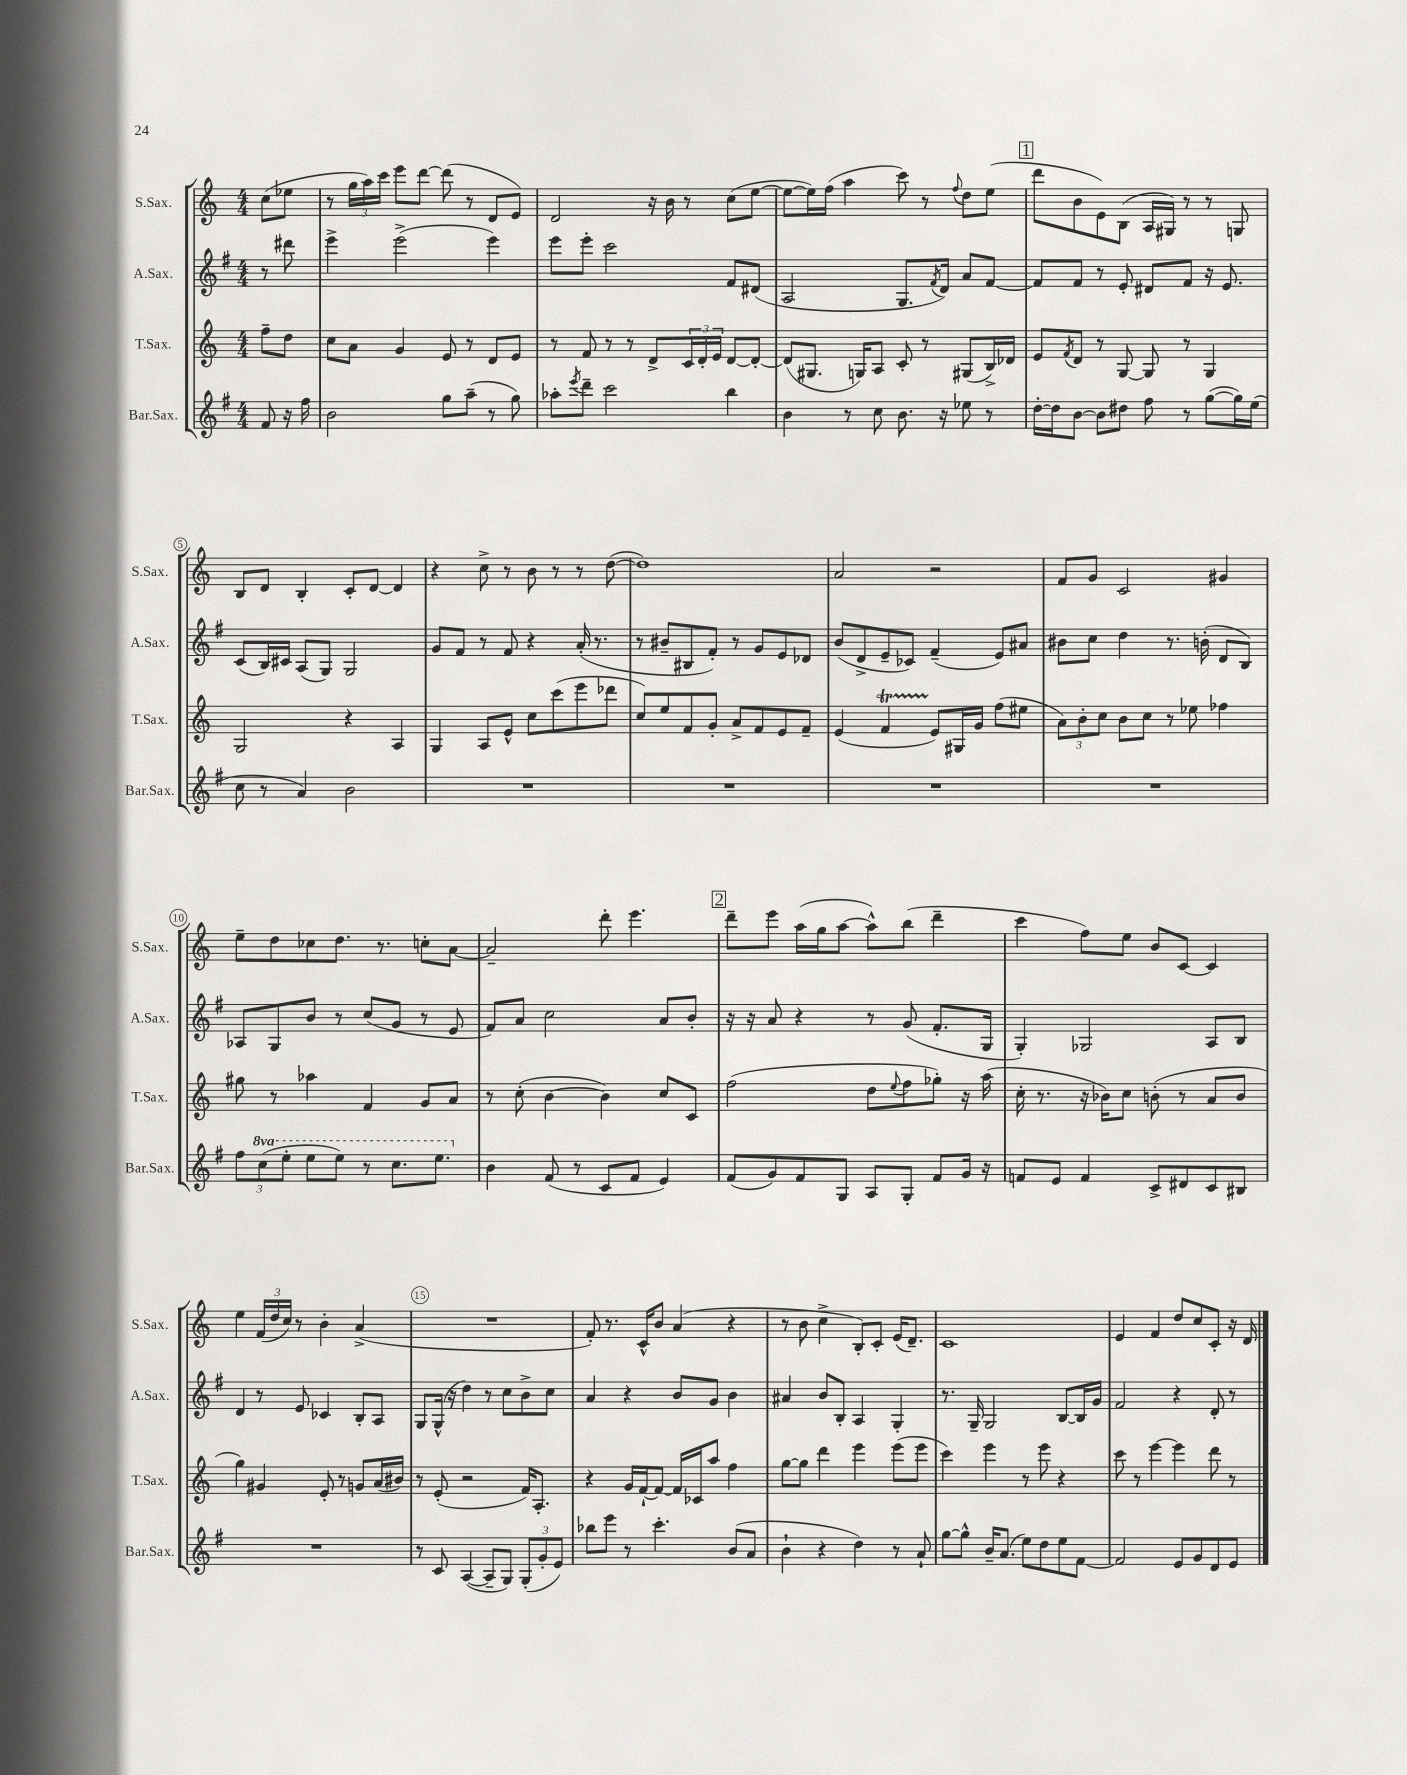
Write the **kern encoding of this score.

**kern	**kern	**kern	**kern
*staff4	*staff3	*staff2	*staff1
*clefG2	*clefG2	*clefG2	*clefG2
*k[f#]	*k[]	*k[f#]	*k[]
*M4/4	*M4/4	*M4/4	*M4/4
8f#	8ff~	8r	(8cc
16r	8dd	8ddd#	8ee-
16ff#	.	.	.
=	=	=	=
2b	8cc	4eee^	8r
.	8a	.	24gg
.	.	.	24aa)
.	.	.	24ccc
.	4g	(2eee^	8eee
.	.	.	[8ddd
8gg	8e	.	(8ddd]
(8aa~	8r	.	8r
8r	8d	4eee)	8d
8gg)	8e	.	8e)
=	=	=	=
8aa-'	8r	8eee	2d
8qeee	.	.	.
8ddd~	8f	8eee'	.
2ccc	8r	2ccc	.
.	8r	.	.
.	8d^	.	16r
.	.	.	16b
.	24c	.	8r
.	24d'	.	.
.	24e	.	.
4bb	[8d	8f#	(8cc
.	8d'_	(8d#	[8ee
=	=	=	=
4b	(8d]	2A	8ee_
.	8.G#	.	16ee])
.	.	.	(16ff
8r	.	.	4aa
.	16G)	.	.
8cc	8A	.	.
8.b	8c'	8.G	8ccc)
.	8r	.	8r
.	.	8qf#	.
16r	.	16d)	.
.	.	.	8qqff
8ee-	(8G#	8a	8dd
8r	16B^)	[8f#	(8ee
.	16d-	.	.
=	=	=	=
[16dd'	8e	8f#]	8ddd
16dd]	.	.	.
.	8qf	.	.
[8b	8d	8f#	8b
8b]	8r	8r	8e)
8dd#	[8G	8e'	(8B
8ff#	8G]	8d#	16A
.	.	.	16G#)
8r	8r	8f#	8r
([8gg	4G	16r	8r
.	.	8.e	.
16gg])	.	.	8G
(16ee	.	.	.
=	=	=	=
8cc	2G	(8c	8B
8r	.	16B)	8d
.	.	16c#	.
4a)	.	(8A	4B'
.	.	8G)	.
2b	4r	2G	8c'
.	.	.	[8d
.	4A	.	4d]
=	=	=	=
1r	4G	8g	4r
.	.	8f#	.
.	8A	8r	8cc^
.	8e^^	8f#	8r
.	8cc	4r	8b
.	(8ccc	.	8r
.	8eee	(16a'	8r
.	.	8.r	.
.	8ddd-	.	([8dd
=	=	=	=
1r	8cc)	8r	1dd])
.	8ee	8b#~	.
.	8f	8B#	.
.	8g'	8f#')	.
.	8a^	8r	.
.	8f	8g	.
.	8e	8e	.
.	8f~	8d-	.
=	=	=	=
1r	(4e	(8b	2a
.	.	8d^	.
.	4f	8e~	.
.	.	8c-)	.
.	8e)	(4f#~	2r
.	16G#	.	.
.	16g	.	.
.	(8ff	8e)	.
.	8ee#	8a#	.
=	=	=	=
1r	12a)	8b#	8f
.	12b'	.	.
.	.	8cc	8g
.	12cc	.	.
.	8b	4dd	2c
.	8cc	.	.
.	8r	8.r	.
.	8ee-	.	.
.	.	(16b'	.
.	4ff-	8d	4g#
.	.	8B)	.
=	=	=	=
12ff#	8gg#	8A-	8ee~
(12ccc	.	.	.
.	8r	8G	8dd
12eee'	.	.	.
8eee	4aa-	8b	8cc-
8eee)	.	8r	8.dd
8r	4f	(8cc	.
.	.	.	8.r
8.ccc	.	8g	.
.	8g	8r	8cc'
8.eee	.	.	.
.	8a	8e	[8a
=	=	=	=
4b	8r	8f#)	2a~]
.	(8cc'	8a	.
(8f#	[4b	2cc	.
8r	.	.	.
8c	4b])	.	8ddd'
8f#	.	.	4.eee
4e)	8cc	8a	.
.	8c	8b'	.
=	=	=	=
(8f#	(2ff	16r	8ddd~
.	.	16r	.
8g)	.	8a	8eee
8f#	.	4r	(16aa
.	.	.	16gg
8G	.	.	[8aa
8A	8dd	8r	8aa^^])
.	8qqee	.	.
8G'	8ff	(8g	(8bb
8f#	8gg-')	8.f#'	4ddd~
16g	16r	.	.
16r	(16aa	16G	.
=	=	=	=
8f	16cc'	4G')	4ccc
.	8.r	.	.
8e	.	.	.
4f	16r	2G-	8ff)
.	16b-)	.	.
.	8cc	.	8ee
8c^	(8b'	.	8b
8d#	8r	.	[8c
8c	8a	8A	4c]
8B#	8b	8B	.
=	=	=	=
1r	4gg)	4d	4ee
.	4g#	8r	(24f
.	.	.	24dd
.	.	.	24cc)
.	.	8e	8r
.	8e'	4c-	4b'
.	8r	.	.
.	8g	8B'	(4a^
.	(16a	8A	.
.	16b#)	.	.
=	=	=	=
8r	8r	8G	1r
8c	(8e'	(16G^^	.
.	.	16r	.
([4A	2r	4dd)	.
8A~]	.	8r	.
8G)	.	8cc	.
(12G'	16f)	8b^	.
.	8.A'	.	.
12g'	.	.	.
.	.	8cc	.
12e)	.	.	.
=	=	=	=
8bb-	4r	4a	8f')
8eee	.	.	8.r
8r	16g	4r	.
.	[16f`	.	16c^^
4.ccc'	8f_	.	8b
.	16f]	8b	(4a
.	16c-	.	.
.	8aa	8g	.
(8b	4ff	4b	4r
8a	.	.	.
=	=	=	=
4b`	[8gg	4a#	8r
.	8gg]	.	8b
4r	4ddd	8b	4cc^
.	.	8B'	.
4dd)	4eee	4A	8B')
.	.	.	8c'
8r	(8eee	4G'	(16e
.	.	.	8.d~)
8a`	8eee	.	.
=	=	=	=
[8gg	4ccc)	8.r	1c
8gg^^]	.	.	.
.	.	16G~	.
16b~	4eee	2G	.
(8.a	.	.	.
8ee)	8r	.	.
8dd	8eee	.	.
8ee	4r	[8B	.
[8f#	.	16B]	.
.	.	16g	.
=	=	=	=
2f#]	8ccc	2f#	4e
.	8r	.	.
.	[4eee	.	4f
8e	4eee]	4r	8dd
8g	.	.	8cc
8d	8ddd	8d'	8c'
8e	8r	8r	16r
.	.	.	16d
==	==	==	==
*-	*-	*-	*-
